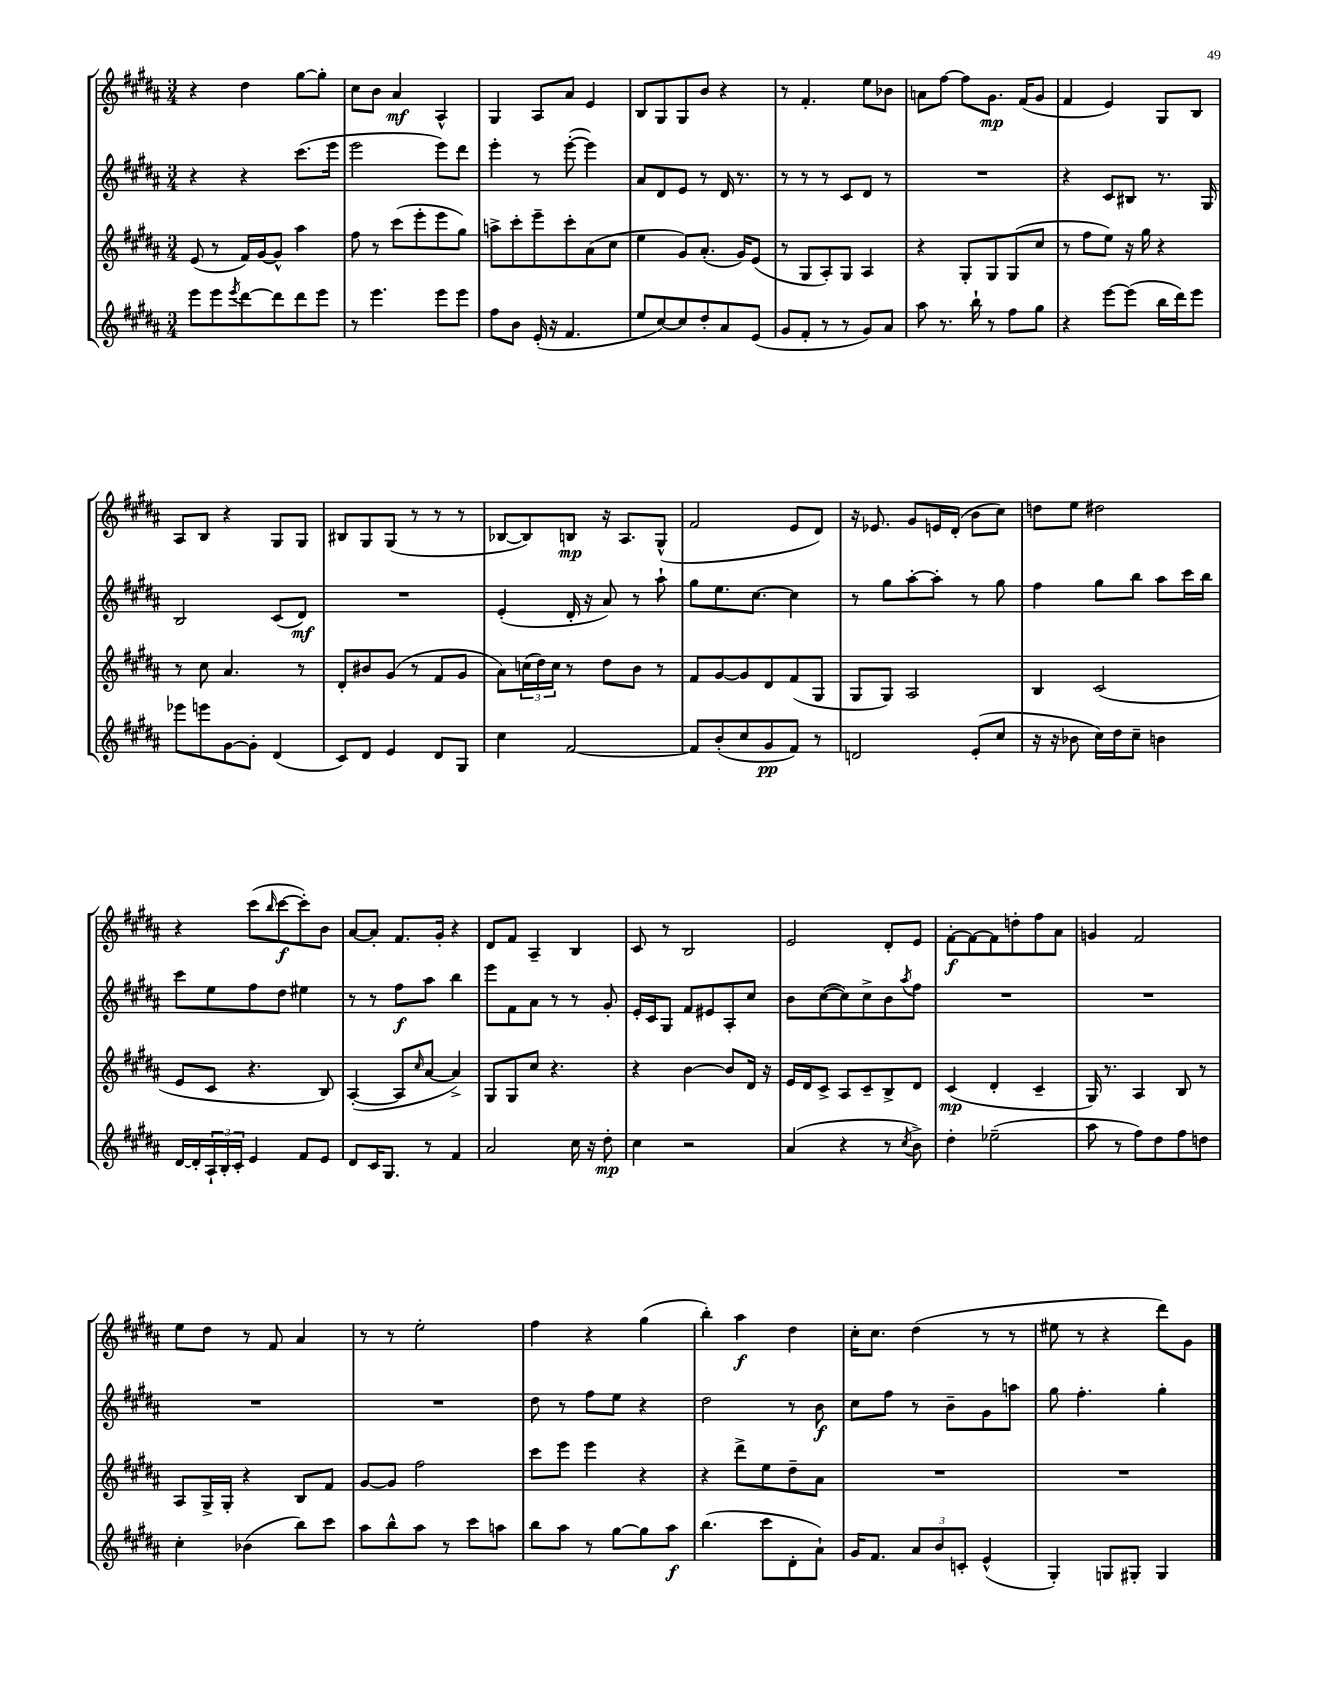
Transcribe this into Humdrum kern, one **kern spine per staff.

**kern	**kern	**kern	**kern
*staff4	*staff3	*staff2	*staff1
*clefG2	*clefG2	*clefG2	*clefG2
*k[f#c#g#d#a#]	*k[f#c#g#d#a#]	*k[f#c#g#d#a#]	*k[f#c#g#d#a#]
*M3/4	*M3/4	*M3/4	*M3/4
8eee\L	(8e/	4r	4r
8eee\	8r	.	.
8qeee/	.	.	.
[8ddd#\	16f#/LL)	4r	4dd#\
.	[16g#/J	.	.
8ddd#\]	8g#^^/]J	.	.
8ddd#\	4aa#\	(8.ccc#\L	[8gg#\L
8eee\J	.	.	8gg#'\]J
.	.	16eee\Jk	.
=	=	=	=
8r	8ff#\	2eee\	8cc#\L
4.eee\	8r	.	8b\J
.	(8ccc#\L	.	4a#/
.	8eee'\	.	.
8eee\L	8eee\	8eee\L)	4A#^^/
8eee\J	8gg#\J)	8ddd#\J	.
=	=	=	=
8ff#\L	8aa^\L	4eee'\	4G#/
8b\J	8ccc#'\	.	.
(16e'/	8eee~\	8r	8A#/L
16r	.	.	.
4.f#/	8ccc#'\	([8eee'\	8a#/J
.	(8a#\	4eee\])	4e/
.	8cc#\J	.	.
=	=	=	=
8ee/L	4ee\	8a#/L	8B/L
[8cc#/)	.	8d#/	8G#/
8cc#/]	8g#/L)	8e/J	8G#/
8dd#'/	(8.a#'/J	8r	8b/J
8a#/	.	16d#/	4r
.	16g#/LK)	8.r	.
(8e/J	(8e/J	.	.
=	=	=	=
8g#/L	8r	8r	8r
8f#'/J	8G#/L	8r	4.f#'/
8r	8A#'/)	8r	.
8r	8G#/J	8c#/L	.
8g#/L)	4A#/	8d#/J	8ee\L
8a#/J	.	8r	8b-\J
=	=	=	=
8aa#\	4r	2.r	8a\L
8.r	.	.	[8ff#\J
.	8G#'/L	.	8ff#\]L
16bb`\	.	.	.
8r	8G#/	.	8.g#\J
8ff#\L	(8G#/	.	.
.	.	.	(16f#/LK
8gg#\J	8cc#/J	.	8g#/J
=	=	=	=
4r	8r	4r	4f#/
.	8ff#\L	.	.
[8eee\L	8ee\J)	8c#/L	4e/)
(8eee\]J	16r	8B#/J	.
.	16gg#\	.	.
16bb\LL	4r	8.r	8G#/L
16ddd#\J)	.	.	.
8eee\J	.	.	8B/J
.	.	16G#/	.
=	=	=	=
8eee-\L	8r	2B/	8A#/L
8eee\	8cc#\	.	8B/J
[8g#\	4.a#/	.	4r
8g#'\]J	.	.	.
(4d#/	.	(8c#/L	8G#/L
.	8r	8d#/J)	8G#/J
=	=	=	=
8c#/L)	8d#'/L	2.r	8B#/L
8d#/J	8b#/	.	8G#/
4e/	(8g#/J	.	(8G#/J
.	8r	.	8r
8d#/L	8f#/L	.	8r
8G#/J	8g#/J	.	8r
=	=	=	=
4cc#\	8a#\L)	(4e'/	[8B-/L
.	(24cc\L	.	8B-/])
.	24dd#\)	.	.
.	24cc\JJ	.	.
[2f#/	8r	16d#'/	8B/J
.	.	16r	.
.	8dd#\L	8a#/)	16r
.	.	.	8.A#/L
.	8b\J	8r	.
.	8r	8aa#`\	(8G#^^/J
=	=	=	=
8f#/]L	8f#/L	8gg#\L	2f#/
(8b'/	[8g#/	8.ee\	.
8cc#/	8g#/]	.	.
.	.	[8.cc#\J	.
8g#/	8d#/	.	.
8f#/J)	(8f#/	4cc#\]	8e/L
8r	8G#/J	.	8d#/J)
=	=	=	=
2d/	8G#/L	8r	16r
.	.	.	8.e-/
.	8G#/J)	8gg#\L	.
.	2A#/	[8aa#'\	8g#/L
.	.	8aa#'\]J	16e/L
.	.	.	(16d#'/JJ
(8e'/L	.	8r	8b\L
8cc#/J	.	8gg#\	8cc#\J)
=	=	=	=
16r	4B/	4ff#\	8dd\L
16r	.	.	.
8b-\	.	.	8ee\J
16cc#\LL)	(2c#/	8gg#\L	2dd#\
16dd#\J	.	.	.
8cc#~\J	.	8bb\J	.
4b\	.	8aa#\L	.
.	.	16ccc#\L	.
.	.	16bb\JJ	.
=	=	=	=
[16d#/LL	8e/L	8ccc#\L	4r
16d#'/]	.	.	.
24A#`/	8c#/J	8ee\	.
24B'/	.	.	.
24c#'/JJ	.	.	.
4e/	4.r	8ff#\	(8ccc#\L
.	.	.	16qqbb/
.	.	8dd#\J	[8ccc#\
8f#/L	.	4ee#\	8ccc#'\])
8e/J	8B/)	.	8b\J
=	=	=	=
8d#/L	([4A#'/	8r	[8a#/L
16c#/K	.	8r	8a#'/]J
8.G#/J	.	.	.
.	8A#/]L	8ff#\L	8.f#/L
.	16qqcc#/	.	.
8r	[8a#/J	8aa#\J	.
.	.	.	16g#'/Jk
4f#/	4a#^/])	4bb\	4r
=	=	=	=
2a#/	8G#/L	8eee\L	8d#/L
.	8G#/	8f#\	8f#/J
.	8cc#/J	8a#\J	4A#~/
.	4.r	8r	.
16cc#\	.	8r	4B/
16r	.	.	.
8dd#'\	.	8g#'/	.
=	=	=	=
4cc#\	4r	16e'/LL	8c#/
.	.	16c#/J	.
.	.	8G#/J	8r
2r	[4b\	8f#/L	2B/
.	.	8e#/	.
.	8b/]L	8A#'/	.
.	16d#/Jk	8cc#/J	.
.	16r	.	.
=	=	=	=
(4a#/	16e/LL	8b\L	2e/
.	16d#/J	.	.
.	8c#^/J	([8cc#\	.
4r	8A#/L	8cc#\])	.
.	8c#~/	8cc#^\	.
8r	8B^/	8b\	8d#'/L
8qcc#/	.	8qaa#/	.
8b^\)	8d#/J	8ff#\J	8e/J
=	=	=	=
4dd#'\	(4c#/	2.r	[8f#'\L
.	.	.	8f#\_
(2ee-~\	4d#'/	.	8f#\]
.	.	.	8dd'\
.	4c#~/	.	8ff#\
.	.	.	8a#\J
=	=	=	=
8aa#\	16G#/)	2.r	4g/
.	8.r	.	.
8r	.	.	.
8ff#\L)	4A#/	.	2f#/
8dd#\	.	.	.
8ff#\	8B/	.	.
8dd\J	8r	.	.
=	=	=	=
4cc#'\	8A#/L	2.r	8ee\L
.	16G#^/L	.	8dd#\J
.	16G#'/JJ	.	.
(4b-\	4r	.	8r
.	.	.	8f#/
8bb\L)	8B/L	.	4a#/
8ccc#\J	8f#/J	.	.
=	=	=	=
8aa#\L	[8g#/L	2.r	8r
8bb^^\	8g#/]J	.	8r
8aa#\J	2ff#\	.	2ee'\
8r	.	.	.
8ccc#\L	.	.	.
8aa\J	.	.	.
=	=	=	=
8bb\L	8ccc#\L	8dd#\	4ff#\
8aa#\J	8eee\J	8r	.
8r	4eee\	8ff#\L	4r
[8gg#\L	.	8ee\J	.
8gg#\]	4r	4r	(4gg#\
8aa#\J	.	.	.
=	=	=	=
(4.bb\	4r	2dd#\	4bb'\)
.	8ddd#^\L	.	4aa#\
8ccc#\L	8ee\	.	.
8d#'\	8dd#~\	8r	4dd#\
8a#`\J)	8a#\J	8b\	.
=	=	=	=
16g#/LK	2.r	8cc#\L	16cc#'\LK
8.f#/J	.	.	8.cc#\J
.	.	8ff#\J	.
12a#/L	.	8r	(4dd#\
12b/	.	.	.
.	.	8b~\L	.
12c'/J	.	.	.
(4e^^/	.	8g#\	8r
.	.	8aa\J	8r
=	=	=	=
4G#'/)	2.r	8gg#\	8ee#\
.	.	4.ff#'\	8r
8G/L	.	.	4r
8G#'/J	.	.	.
4G#/	.	4gg#'\	8ddd#\L)
.	.	.	8g#\J
==	==	==	==
*-	*-	*-	*-
